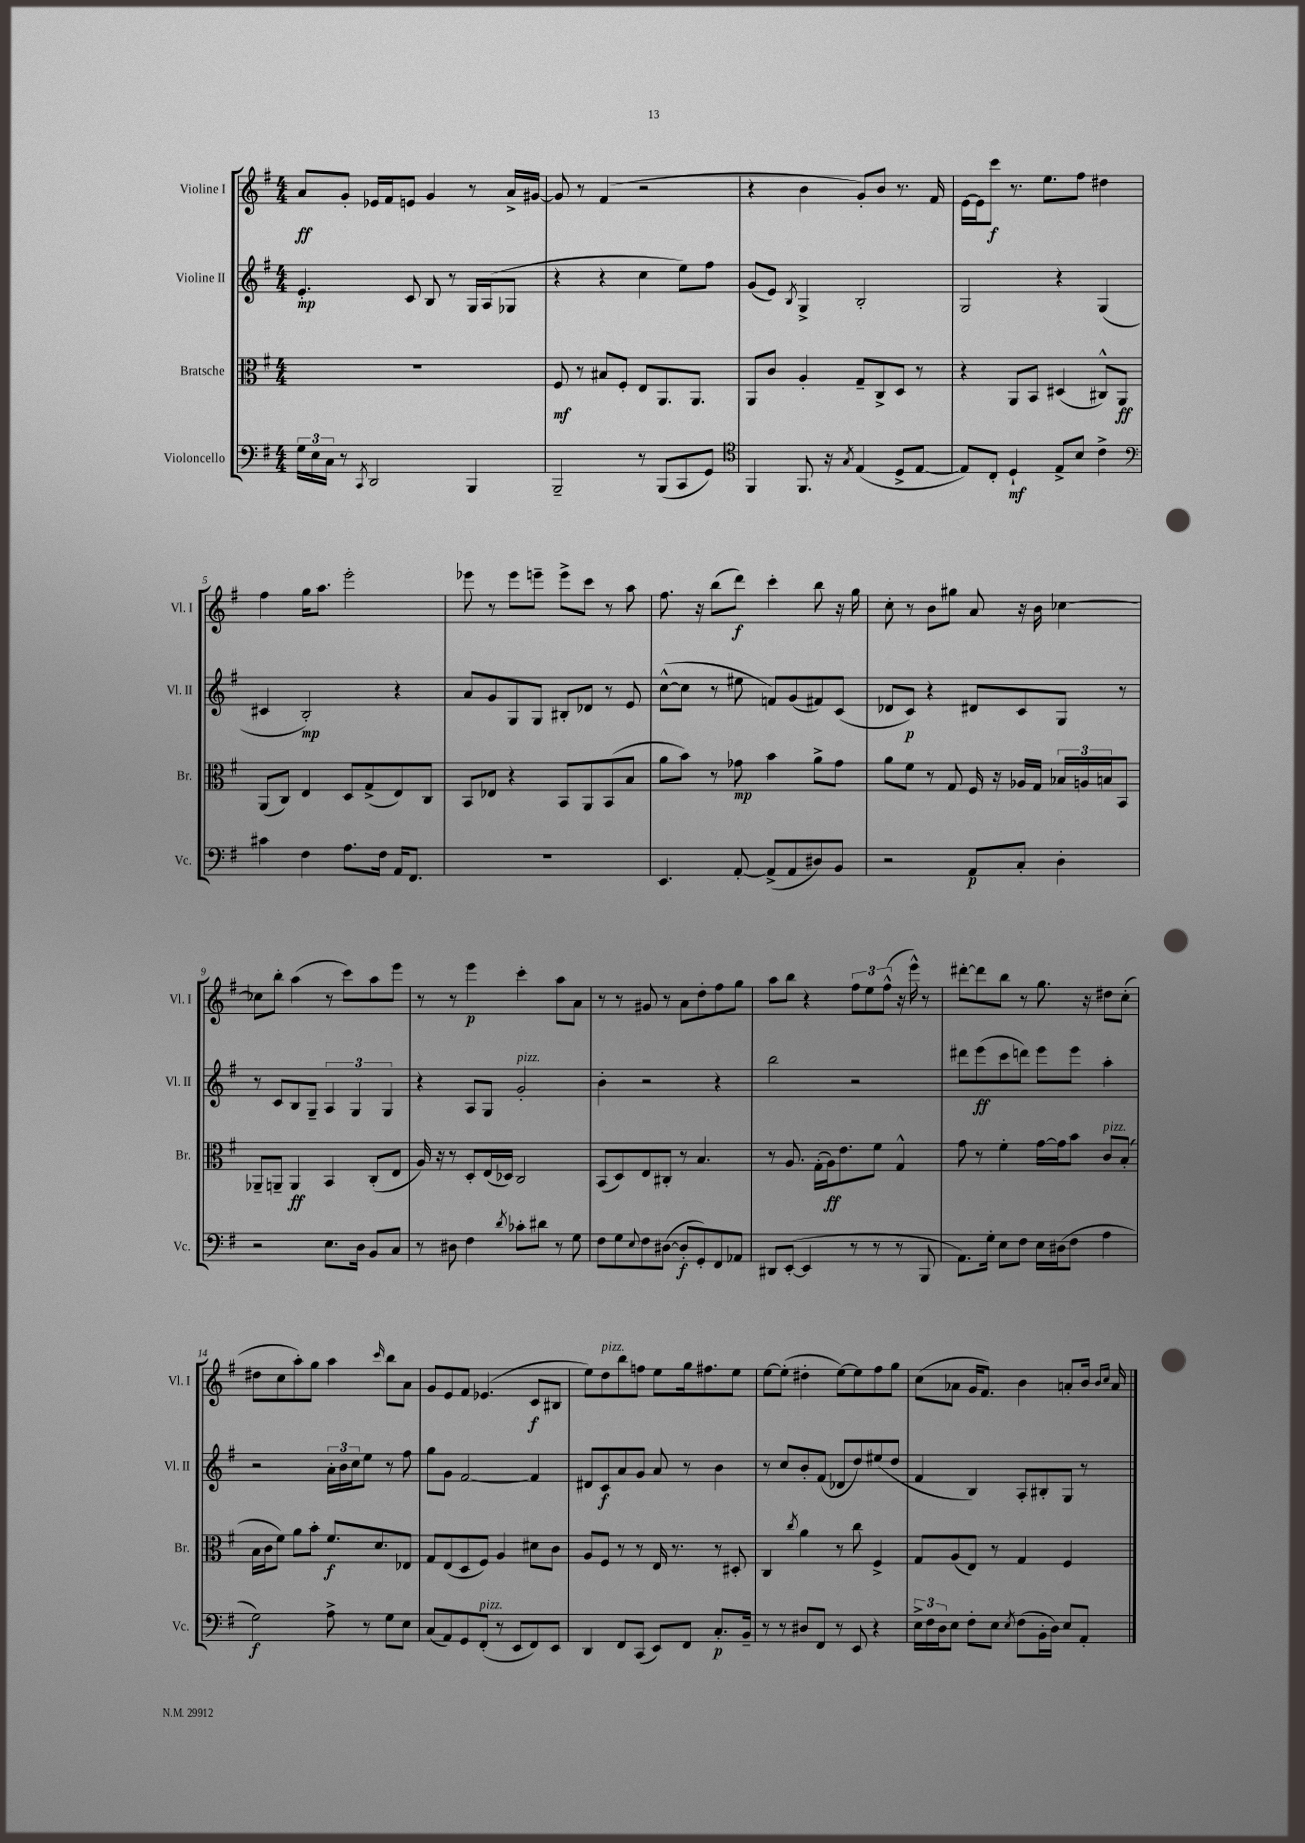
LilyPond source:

<<
\new StaffGroup <<
\new Staff = "s0" \with { instrumentName = "Violine I" shortInstrumentName = "Vl. I" } {
    \clef treble \key g \major \numericTimeSignature \time 4/4
    a'8\ff g'8-. ees'16 fis'16 e'8 g'4 r8 a'16-> gis'16~ |
    gis'8 r8 fis'4( r2 |
    r4 b'4 g'8-.) b'8 r8. fis'16 |
    e'16~ e'16 c'''8\f r8. e''8. fis''8 dis''4 |
    fis''4 g''16 a''8. e'''2-. |
    ees'''8 r8 ees'''8 e'''8-- e'''8-> c'''8 r8 a''8 |
    fis''8. r16 b''8( d'''8\f) c'''4-. b''8 r16 g''16 |
    c''8-. r8 b'8 gis''8 a'8 r16 b'16 ces''4~ |
    ces''8 b''8-. a''4( r8 c'''8) a''8 e'''8 |
    r8 r8 e'''4\p c'''4-. a''8 a'8 |
    r8 r8 gis'8 r8 a'8 d''8-. fis''8 g''8 |
    a''8 b''8 r4 \tuplet 3/2 { fis''8 e''8 fis''8-^( } r16 e'''16-^) r8 |
    dis'''8~-. dis'''8 b''8 r8 g''8. r16 dis''8 c''8-.( |
    dis''8 c''8 a''8-.) g''8 a''4 \grace { c'''16 } b''8 a'8 |
    g'8 e'8 fis'8 ees'4.( c'8\f bis8 |
    e''8) d''8^\markup { \italic "pizz." } b''8 f''8 e''8 g''16 fis''8. e''8 |
    e''8~ e''8-.( dis''4-. e''8~) e''8 fis''8 g''8 |
    c''8( aes'8 g'16 fis'8.) b'4 a'8-. b'16 \grace { b'16 c''16 } a'16 \bar "|." |
}
\new Staff = "s1" \with { instrumentName = "Violine II" shortInstrumentName = "Vl. II" } {
    \clef treble \key g \major \numericTimeSignature \time 4/4
    e'4.-.\mp c'8 b8 r8 g16 a16( ges8 |
    r4 r4 c''4 e''8) fis''8 |
    g'8( e'8) \acciaccatura { b8 } g4-> b2-. |
    g2 r4 g4( |
    cis'4 b2-.\mp) r4 |
    a'8 g'8 g8 g8 bis8-. des'8 r8 e'8 |
    c''8~-^( c''8 r8 eis''8 f'8) g'8( fis'8) c'8( |
    des'8 c'8\p) r4 dis'8 c'8 g8 r8 |
    r8 c'8 b8 g8-- \tuplet 3/2 { a4 g4 g4 } |
    r4 a8 g8 g'2-.^\markup { \italic "pizz." } |
    b'4-. r2 r4 |
    b''2 r2 |
    dis'''8 e'''8\ff( c'''8 d'''8) e'''8 e'''8 a''4-. |
    r2 \tuplet 3/2 { a'16-. b'16 c''16 } e''8 r8 fis''8 |
    g''8 g'8 fis'2~ fis'4 |
    dis'8 c'8\f a'8 g'8 a'8 r8 b'4 |
    r8 c''8 b'8-. fis'8( des'8 d''8) eis''8( d''8 |
    fis'4 b4) a8-. bis8-. g8 r8 \bar "|." |
}
\new Staff = "s2" \with { instrumentName = "Bratsche" shortInstrumentName = "Br." } {
    \clef alto \key g \major \numericTimeSignature \time 4/4
    R1 |
    fis8\mf r8 bis8 fis8-. e8 a,8. a,8. |
    a,8 c'8 a4-. g8-- c8-> d8 r8 |
    r4 a,8 b,8 dis4( cis8-^) a,8\ff |
    a,8( c8) e4 d8 g8->( e8) c8 |
    b,8 ees8 r4 b,8 a,8 b,8( b8 |
    a'8 b'8) r8 ges'8\mp b'4 a'8-> ges'8 |
    a'8 fis'8 r8 g8 fis16 r16 aes16 g16 \tuplet 3/2 { bes16 a16 b16 } b,8 |
    aes,8-- a,8-- a,4\ff b,4 c8-.( e8 |
    a16) r16 r8 d8-. e16( des16) c2 |
    b,8( d8) e8 cis8-. r8 b4. |
    r8 a8. g16-.( a16\ff) e'8. fis'8 g4-^ |
    g'8 r8 fis'4-. g'16~ g'16 b'8 c'8^\markup { \italic "pizz." } b8-.( |
    b16 c'16 fis'8) a'8 b'8-. fis'8.\f d'8. ees8 |
    g8 e8( d8 fis8) a4 dis'8 c'8 |
    a8 fis8 r8 r8 e16 r8. r8 dis8-. |
    c4 \acciaccatura { c''8 } a'4 r8 c''8 fis4-> |
    g8 a8( e8) r8 g4 fis4 \bar "|." |
}
\new Staff = "s3" \with { instrumentName = "Violoncello" shortInstrumentName = "Vc." } {
    \clef bass \key g \major \numericTimeSignature \time 4/4
    \tuplet 3/2 { g16 e16 c16 } r8 \acciaccatura { c,8 } d,2 b,,4 |
    b,,2-- r8 b,,8( c,8 g,8) |
    \clef tenor fis,4 fis,8. r16 \acciaccatura { g8 } e4( d8-> e8~ |
    e8) c8-. d4-!\mf e8-> b8 c'4-> |
    \clef bass cis'4 fis4 a8. fis16 a,16 fis,8. |
    R1 |
    e,4. a,8~-. a,8->( a,8 dis8) b,8 |
    r2 a,8\p c8-. d4-. |
    r2 e8. d16 b,8 c8 |
    r8 dis8 fis4 \acciaccatura { d'8 } ces'8-. dis'8 r8 g8 |
    fis8 g8 \appoggiatura { e8 } fis8 dis8~( dis8-.\f g,8-.) fis,8 aes,8 |
    dis,8 e,8~-.( e,4 r8 r8 r8 b,,8 |
    a,8.) g16-. e8 fis8 e16 dis16( fis8 a4 |
    g2\f) a8-> r8 g8 e8 |
    c8( a,8) g,8 fis,8-.^\markup { \italic "pizz." }( r8 e,8 fis,8) e,8 |
    d,4 fis,8 c,8( e,8) fis,8 c8.-.\p b,16-- |
    r8 r8 dis8 fis,8 r8 e,8 r4 |
    \tuplet 3/2 { e16-> fis16 d16 } e8 fis8-. e8 \acciaccatura { e8 } fis8( b,16-. d16) e8 a,8-. \bar "|." |
}
>>
>>
